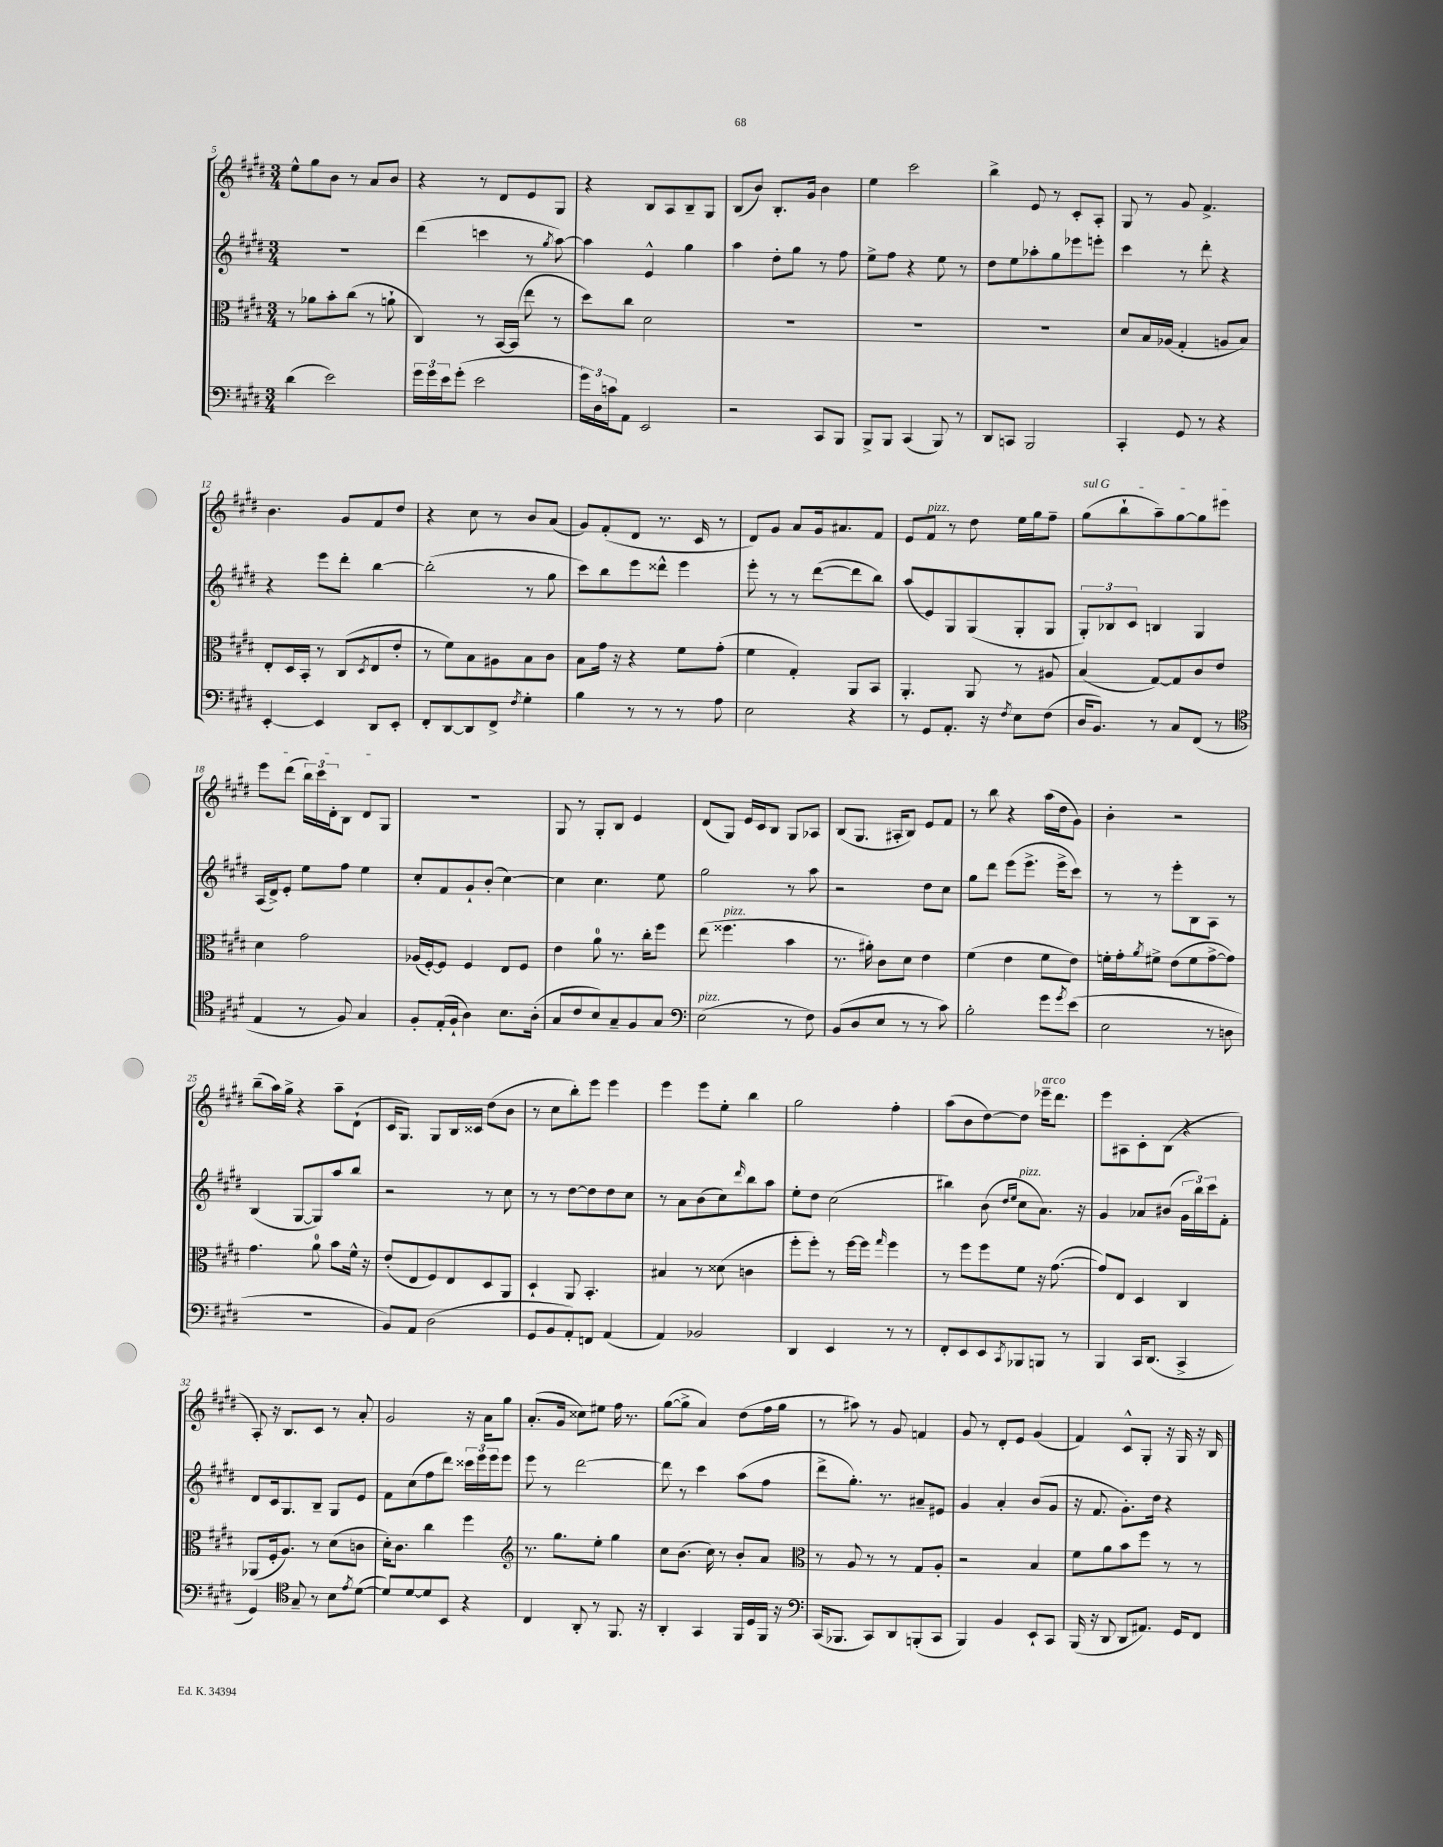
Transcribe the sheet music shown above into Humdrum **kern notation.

**kern	**kern	**kern	**kern
*staff4	*staff3	*staff2	*staff1
*clefF4	*clefC3	*clefG2	*clefG2
*k[f#c#g#d#]	*k[f#c#g#d#]	*k[f#c#g#d#]	*k[f#c#g#d#]
*M3/4	*M3/4	*M3/4	*M3/4
(4d#	8r	2.r	8ee^^
.	8a-	.	8gg#
2e)	8b'	.	8b
.	(8cc#	.	8r
.	8r	.	8a
.	8a`	.	8b
=	=	=	=
24g#	4C#)	(4ddd#	4r
24g#	.	.	.
24e	.	.	.
(8g#'	.	.	.
2e	8r	4ccc	8r
.	[16BB	.	8d#
.	(16BB]	.	.
.	8ee	8r	8e
.	.	8qgg#	.
.	8r	[8aa)	8G#
=	=	=	=
24g#)	8dd#)	4aa]	4r
24D#	.	.	.
24c	.	.	.
8AA	8cc#	.	.
2EE	2d#	4e^^	8B
.	.	.	8A
.	.	4gg#	8B~
.	.	.	8G#
=	=	=	=
2r	2.r	4aa	(8B
.	.	.	8b)
.	.	8dd#'	8.B'
.	.	8gg#	.
.	.	.	16g#
8CC#	.	8r	4b
8BBB	.	8ff#	.
=	=	=	=
8BBB^	2.r	8ee^	4ee
8BBB	.	8ff#	.
(4CC#	.	4r	2ccc#
8BBB)	.	8ee	.
8r	.	8r	.
=	=	=	=
8DD#	2.r	8dd#	4bb^
8CC	.	8ee	.
2BBB	.	8aa-'	8e
.	.	8gg#	8r
.	.	8eee-	8c#'
.	.	8eee'	8A'
=	=	=	=
4CC#'	8d#	4ccc#	8G#
.	16B	.	8r
.	(16A-	.	.
8GG#	4G#'	8r	8g#
8r	.	8ddd#'	4.f#^
4r	8A	4r	.
.	8B)	.	.
=	=	=	=
[4EE'	8E'	4r	4.b
.	16D#	.	.
.	16BB'	.	.
4EE]	8r	8eee	.
.	(8C#	8ddd#'	8g#
.	8qD#	.	.
8DD#	8E	[4bb	8f#
8EE'	8e'	.	8dd#
=	=	=	=
8FF#'	8r	(2bb']	4r
[8DD#	8f#)	.	.
8DD#]	8B	.	8cc#
8FF#^	8A#	.	8r
8qF#	.	.	.
4G#'	8B	8r	8b
.	8c#	8gg#	(8a
=	=	=	=
4B	8B	8ccc#)	8g#)
.	16g#	8bb	(8f#'
.	16r	.	.
8r	4r	8eee	8d#
8r	.	8ddd##^^	8.r
8r	8f#	4eee	.
.	.	.	16c#
8A	(8g#'	.	8r
=	=	=	=
2E	4f#	8eee'	8d#)
.	.	8r	8g#
.	4G#')	8r	8a
.	.	([8ddd#	16g#
.	.	.	8.a#
4r	8AA	8ddd#]	.
.	8BB	8bb)	8f#
=	=	=	=
8r	4.AA'	(8aa	8e
8GG#	.	8e)	8f#
8.AA'	.	8G#	8r
.	8AA	(8G#	8dd#
16r	.	.	.
8qF#	.	.	.
8E	8r	8G#'	16ee
.	.	.	16gg#
(8F#	8A#	8G#	8ff#~
=	=	=	=
16D#	(4B	12G#')	(8gg#
8.BB)	.	.	.
.	.	12B-	.
.	.	.	8bb`
.	.	12c#	.
8r	[8G#)	4B	8aa~)
8C#	8G#]	.	[8gg#
(8FF#	8c#	4G#	8gg#]
8r	8e	.	8eee#
=	=	=	=
*clefC4	*	*	*
4E	4d#	(16A	8eee
.	.	16d#^)	.
.	.	8e'	(8ddd#
8r	2g#	8ee	24bb)
.	.	.	24ccc#
.	.	.	24d#'
8F#)	.	8ff#	8B
4G#	.	4ee	8d#
.	.	.	8G#
=	=	=	=
8F#'	(16A-	8cc#'	2.r
.	[16F#')	.	.
(16E'	8F#]	8f#	.
16F#`	.	.	.
4A)	4F#	8g#`	.
.	.	(8b'	.
8.B	8E	[4cc#)	.
.	8F#	.	.
(16A'	.	.	.
=	=	=	=
8G#	4e	4cc#]	8G#
8c#	.	.	8r
8B)	8a	4.cc#	8G#'
8G#~	8.r	.	8B
8F#	.	.	4e
.	16cc#'	.	.
8G#	8ff#	8ee	.
=	=	=	=
*clefF4	*	*	*
(2E	(8ee	2gg#	(8d#
.	4.ff##	.	8G#)
.	.	.	16e
.	.	.	16c#
.	.	.	8B
8r	4b	8r	8G#
8F#)	.	8aa	8A-
=	=	=	=
(8BB	8.r	2r	(8B
8D#	.	.	8.G#
.	16a#')	.	.
8E	8c#	.	.
.	.	.	16A#'
8r	8d#	.	8B)
8r	4e	8dd#	8e
8c#)	.	8cc#	8f#
=	=	=	=
2B'	(4f#	8gg#	8r
.	.	8ddd#	8bb
.	4e	(8eee	4r
.	.	8.eee^	.
8g#	8f#	.	(16aa
.	.	16eee^	16dd#
8qg#	.	.	.
(8e	8e)	8ccc#)	8g#)
=	=	=	=
2E	16f'	8r	4b'
.	16g#'	.	.
.	8qa	.	.
.	8f#^	8r	.
.	(8e	8eee'	2r
.	8f#	8B	.
8r	[8g#^	8A	.
8D	8g#])	8r	.
=	=	=	=
2.r	4.g#	(4B	(8bb~
.	.	.	16aa)
.	.	.	16gg#^
.	.	[8G#	4r
.	8a	8G#])	.
.	8b	8aa	8aa~
.	16f#^^	8bb	(8d#`
.	16r	.	.
=	=	=	=
8BB)	(8e'	2r	16c#
.	.	.	8.G#)
8AA	8E	.	.
(2D#	8F#)	.	8G#
.	8E	.	16B
.	.	.	16c##
.	8D#	8r	(8dd#
.	8AA	8cc#	8b
=	=	=	=
8GG#	4D#`	8r	8r
8BB	.	8r	8cc#
8AA')	8AA	[8dd#	8bb')
8FF	4.BB'	8dd#]	8eee
(4AA	.	8dd#	4eee
.	.	8cc#	.
=	=	=	=
4AA)	4B#	8r	4eee
.	.	8a	.
2BB-	8r	(8b	8eee
.	(8d##	8cc#)	8ee'
.	.	16qqddd#	.
.	4c	8bb	4bb
.	.	8aa	.
=	=	=	=
4DD#	8ff#'	8ee'	2gg#
.	8ff#')	8dd#	.
4EE	8r	(2cc#	.
.	[16ff#	.	.
.	16ff#]	.	.
.	16qqgg#	.	.
8r	4ff#	.	4ff#'
8r	.	.	.
=	=	=	=
8FF#'	8r	4bb#)	(8aa
8EE	8ff#	.	8b
8EE	8ff#	(8b	[8dd#)
.	.	16qqdd#	.
8qCC#	.	16qqee	.
8BBB-	8f#	8cc#	8dd#]
8BBB	16r	8.a)	16eee-~
.	([8.g#	.	8.ddd#
8r	.	.	.
.	.	16r	.
=	=	=	=
4BBB	8g#])	4g#	8eee
.	8E	.	8A#
16CC#	4D#	8a-	8c#'
(8.DD#	.	.	.
.	.	(8b#	(8B
4CC#^	4C#	24g#	4r
.	.	24bb)	.
.	.	24ccc#	.
.	.	8f#'	.
=	=	=	=
4GG#)	(8AA-	8d#	8A')
.	16F#'	16c#	16r
.	8.A)	8.G#	8.B
*clefC4	*	*	*
8G#~	.	.	.
8r	8r	8B~	8c#
8B	(8d#	8G#	8r
8qe	.	.	.
([8d#	8c	8e	8a'
=	=	=	=
8d#])	16d#')	8f#	2g#
.	8.c#	.	.
[8d#	.	(8cc#	.
8d#]	4cc#	8ff#	.
8BB	.	8ddd#)	.
4r	4ff#	24ccc##	16r
.	.	24eee	.
.	.	.	16a
.	.	24eee	.
.	.	8eee	8gg#
=	=	=	=
*	*clefG2	*	*
4C#	8.r	8eee	(8.a'
.	.	8r	.
.	8.gg#	.	16g#
8AA'	.	[2ddd#	8cc##)
8r	8ee'	.	8ee#
8.FF#	4gg#	.	16ff#
.	.	.	8.r
16r	.	.	.
=	=	=	=
4AA'	8cc#	8ddd#]	([8gg#
.	(8.b	8r	8gg#^]
4GG#	.	4ccc#	4a)
.	16cc#)	.	.
.	8r	.	.
16FF#	8b'	(8aa	(8dd#
16D#	.	.	.
16FF#	8a	8ff#	16ff#
16r	.	.	16gg#
=	=	=	=
*clefF4	*clefC3	*	*
(16CC#	8r	8ddd#^	8r
8.BBB-	.	.	.
.	8A	8.gg#')	8aa#)
8CC#)	8r	.	8r
.	.	8.r	.
8DD#	8r	.	8g#
(8BBB'	8G#	8a#~	4f
8CC#	8A'	8e#	.
=	=	=	=
4BBB)	2r	4g#	8g#
.	.	.	8r
4BB	.	4a'	8d#'
.	.	.	8e
8EE`	4B	(8b	(4g#
8CC#	.	8g#	.
=	=	=	=
(16BBB	8f#	16r	4f#)
16r	.	8.f#	.
8DD#	8a	.	.
8DD#	8b	8.g#')	8c#^^
8.AA#)	8ff#	.	8G#'
.	.	16dd#	.
.	8r	4r	16r
16GG#	.	.	16G#
8FF#	8r	.	16r
.	.	.	16B
==	==	==	==
*-	*-	*-	*-
